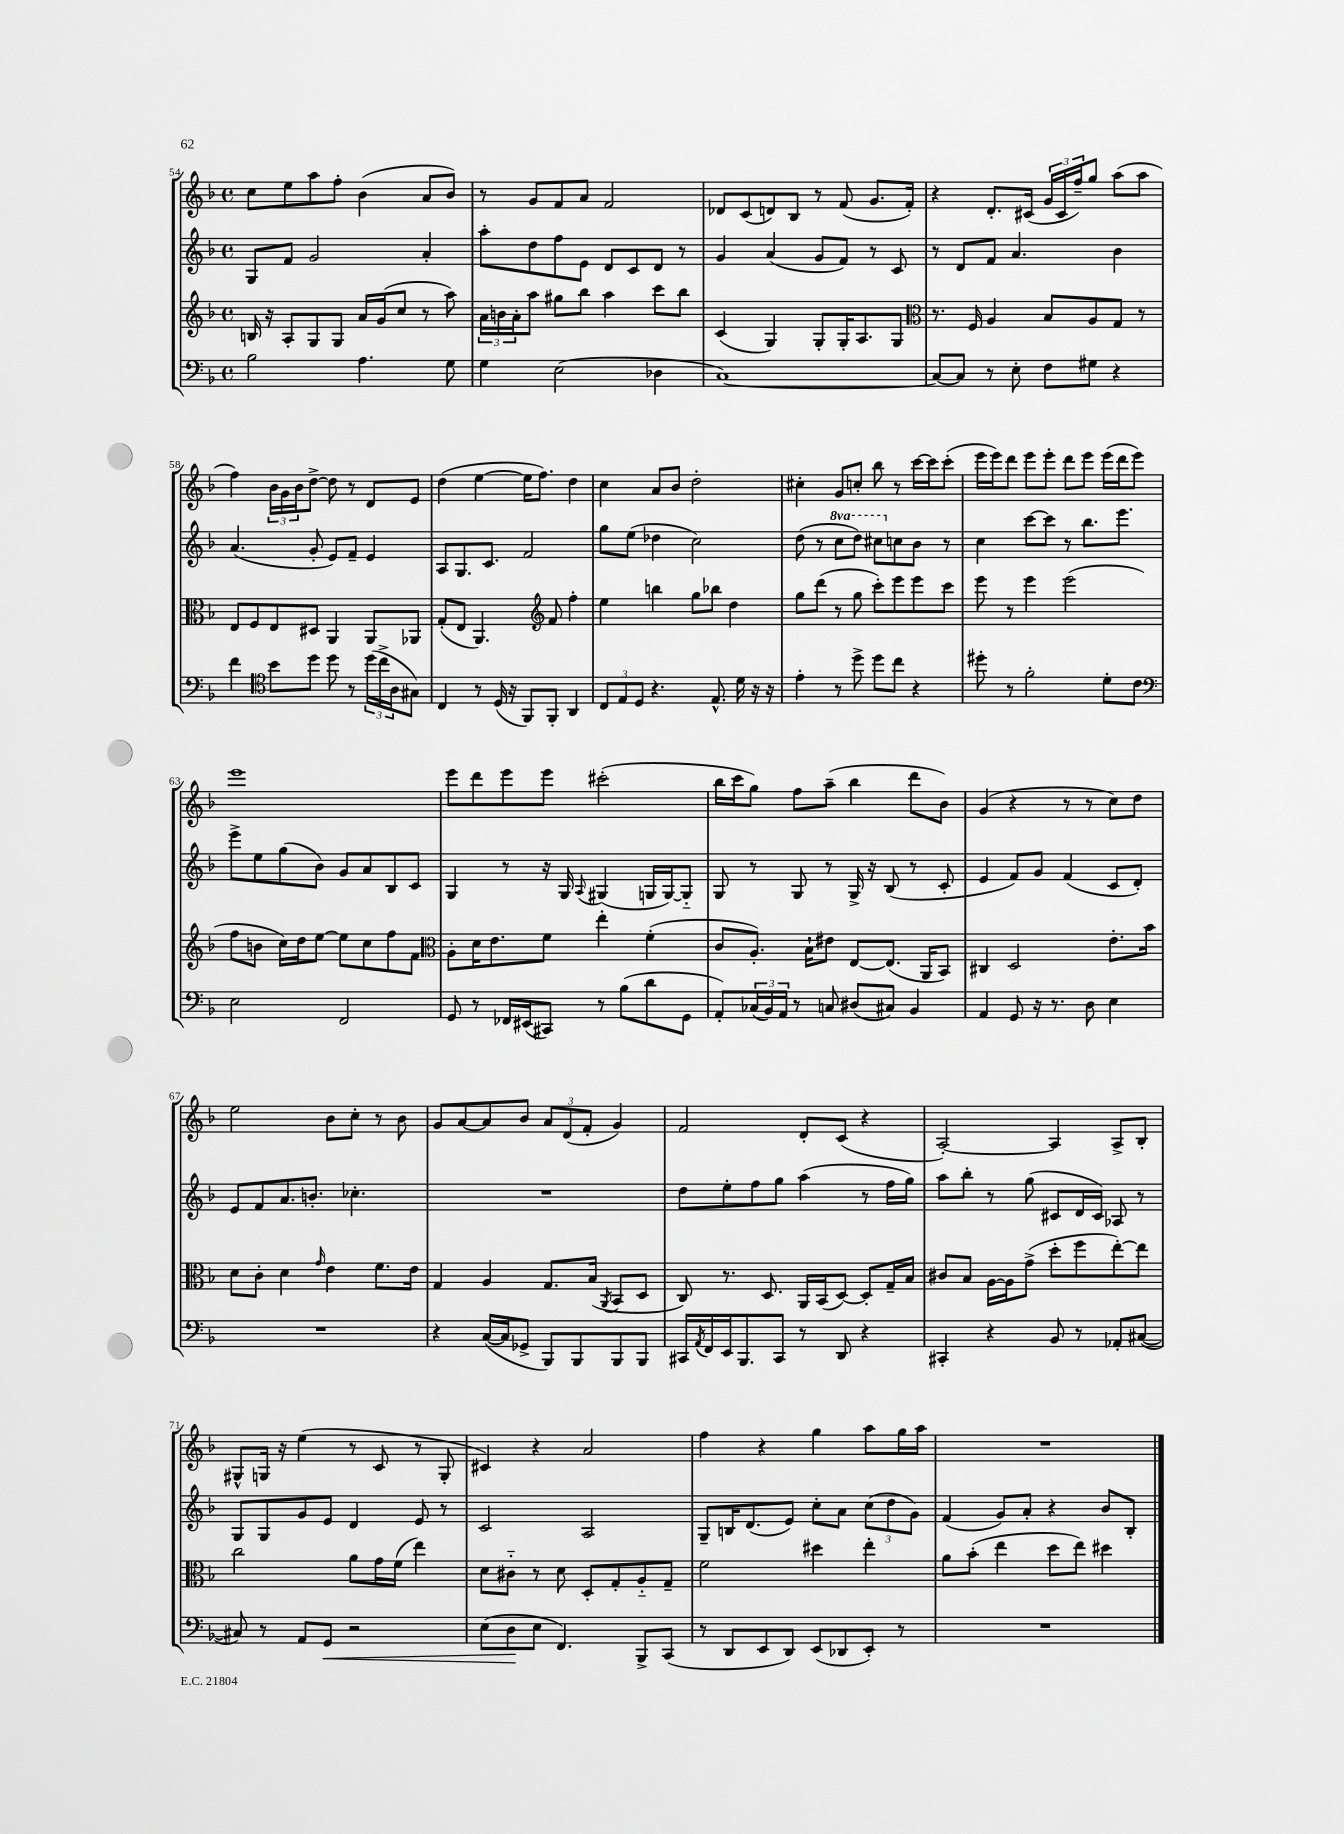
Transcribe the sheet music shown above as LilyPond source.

<<
\new StaffGroup <<
\new Staff = "s0" {
    \clef treble \key f \major \defaultTimeSignature \time 4/4
    c''8 e''8 a''8 f''8-. bes'4( a'8 bes'8) |
    r8 g'8 f'8 a'8 f'2 |
    des'8 c'8( d'8) bes8 r8 f'8( g'8. f'16-.) |
    r4 d'8.-. cis'16( \tuplet 3/2 { g'16 cis'16 f''16--) } g''8 a''8( a''8 |
    f''4) \tuplet 3/2 { bes'16 g'16 bes'16 } d''8~-> d''8 r8 d'8 e'8 |
    d''4( e''4~ e''16 f''8.) d''4 |
    c''4 a'8 bes'8 d''2-. |
    cis''4-. g'8 c''8-. bes''8 r8 c'''16~ c'''16 c'''8-.( |
    e'''16 e'''16) d'''8 e'''8 e'''8-. d'''8 e'''8 e'''16( d'''16 e'''8) |
    e'''1 |
    e'''8 d'''8 e'''8 e'''8 cis'''2-.( |
    bes''16 c'''16 g''8) f''8 a''8--( bes''4 d'''8 bes'8) |
    g'4( r4 r8 r8 c''8) d''8 |
    e''2 bes'8 c''8-. r8 bes'8 |
    g'8 a'8~ a'8 bes'8 \tuplet 3/2 { a'8 d'8( f'8-. } g'4) |
    f'2 d'8-. c'8( r4 |
    a2~-.) a4 a8-> bes8-. |
    gis8-^ g16 r16 e''4( r8 c'8 r8 g8-. |
    cis'4) r4 a'2 |
    f''4 r4 g''4 a''8 g''16 a''16 |
    R1 \bar "|." |
}
\new Staff = "s1" {
    \clef treble \key f \major \defaultTimeSignature \time 4/4 \set Staff.ottavationMarkups = #ottavation-simple-ordinals
    g8 f'8 g'2 a'4-. |
    a''8-. d''8 f''8 e'8 d'8 c'8 d'8 r8 |
    g'4 a'4( g'8 f'8) r8 c'8 |
    r8 d'8 f'8 a'4. bes'4 |
    a'4.( g'8-. e'8) f'8-- e'4 |
    a8 g8. c'8. f'2 |
    g''8 e''8( des''4 c''2) |
    d''8( r8 \ottava #1 c'''8 d'''8) cis'''8 \ottava #0 c''!8 bes'8 r8 |
    c''4 c'''8~ c'''8 r8 bes''8. e'''8. |
    e'''8-> e''8 g''8( bes'8) g'8 a'8 bes8 c'8 |
    g4 r8 r16 g16 \appoggiatura { a8 } gis4( g16 g16~) g8-_ |
    g8 r8 g8 r8 g16-> r16 bes8( r8 c'8-. |
    e'4 f'8) g'8 f'4( c'8 d'8-.) |
    e'8 f'8 a'8. b'8.-. ces''4.-. |
    R1 |
    d''8 e''8-. f''8 g''8 a''4( r8 f''16 g''16) |
    a''8 bes''8-. r8 g''8( cis'8 d'16 cis'16) aes8 r8 |
    g8 g8 g'8 e'8 d'4 e'8 r8 |
    c'2 a2 |
    g8-- b16 d'8.( e'8) c''8-. a'8 \tuplet 3/2 { c''8( d''8 g'8) } |
    f'4( g'8) a'8-. r4 bes'8 bes8-. \bar "|." |
}
\new Staff = "s2" {
    \clef treble \key f \major \defaultTimeSignature \time 4/4
    b16 r16 a8-. g8 g8 a'16 g'16( c''8 r8 a''8) |
    \tuplet 3/2 { a'16 b'16 a'16-. } a''8 gis''8 bes''8 a''4 c'''8 bes''8 |
    c'4( g4) g8-. g16-. a8. g8 |
    \clef alto r8. f16 a4 bes8 a8 g8 r8 |
    e8 f8 e8 dis8 a,4 a,8 aes,8 |
    g8-.( e8 a,4.) \clef treble f'8 f''4-. |
    e''4 b''4 g''8 bes''8 d''4 |
    g''8 d'''8( r8 g''8 c'''8-.) e'''8 e'''8 c'''8 |
    e'''8 r8 e'''4 e'''2( |
    f''8 b'8 c''16) d''16 e''8~ e''8 c''8 f''8 f'8 |
    \clef alto a8-. d'16 e'8. f'8 e''4-. f'4-.( |
    c'8 a8.-.) bes16-! eis'8 e8~ e8.( a,16 bes,8) |
    cis4 d2 e'8.-. bes'16 |
    d'8 c'8-. d'4 \grace { g'16 } e'4 f'8. e'16 |
    g4 a4 g8. bes16( \acciaccatura { a,8 } bes,8 d8 |
    c8) r8. d8. a,16 bes,16( d8~) d8-. g16-- bes16 |
    cis'8 bes8 a16~ a16 g'8->( d''8-. f''8 e''8~-.) e''8 |
    c''2 a'8 g'16 f'16( e''4) |
    d'8 cis'8-_ r8 d'8 d8-. g8-. a8-_ g8-- |
    f'2 dis''4 e''4-. |
    a'8 bes'8-.( e''4 d''8 e''8) dis''4 \bar "|." |
}
\new Staff = "s3" {
    \clef bass \key f \major \defaultTimeSignature \time 4/4
    bes2 a4. g8 |
    g4 e2( des4 |
    c1~) |
    c8~ c8 r8 e8-. f8 gis8 r4 |
    f'4 \clef tenor bes'8 d''8 d''8 r8 \tuplet 3/2 { d''16( c''16-> a16 } gis8) |
    c4 r8 d16( r16 f,8) f,8-. a,4 |
    \tuplet 3/2 { c8 e8 d8 } r4. e8.-^ d'16 r16 r16 |
    e'4-. r8 d''8-> d''8 c''8 r4 |
    dis''8-. r8 f'2-. d'8-. c'8 |
    \clef bass e2 f,2 |
    g,8 r8 fes,16 eis,16( cis,8) r8 bes8( d'8 g,8 |
    a,8-.) \tuplet 3/2 { ces16( bes,16) a,16 } r8 c8 dis8( cis8) bes,4 |
    a,4 g,8 r16 r8. d8 e4 |
    R1 |
    r4 c16~( c16 ges,8-> bes,,8) bes,,8 bes,,8 bes,,8 |
    cis,16 \acciaccatura { a,8 } f,16 e,16 bes,,8. cis,8 r8 d,8 r4 |
    cis,4-. r4 bes,8 r8 aes,8-. cis8~( |
    cis8) r8 a,8 g,8\< r2 |
    e8( d8\! e8 f,4.) bes,,8-> c,8( |
    r8 d,8 e,8 d,8) e,8( des,8 e,8-.) r8 |
    R1 \bar "|." |
}
>>
>>
\layout { \context { \Score currentBarNumber = #54 } }
